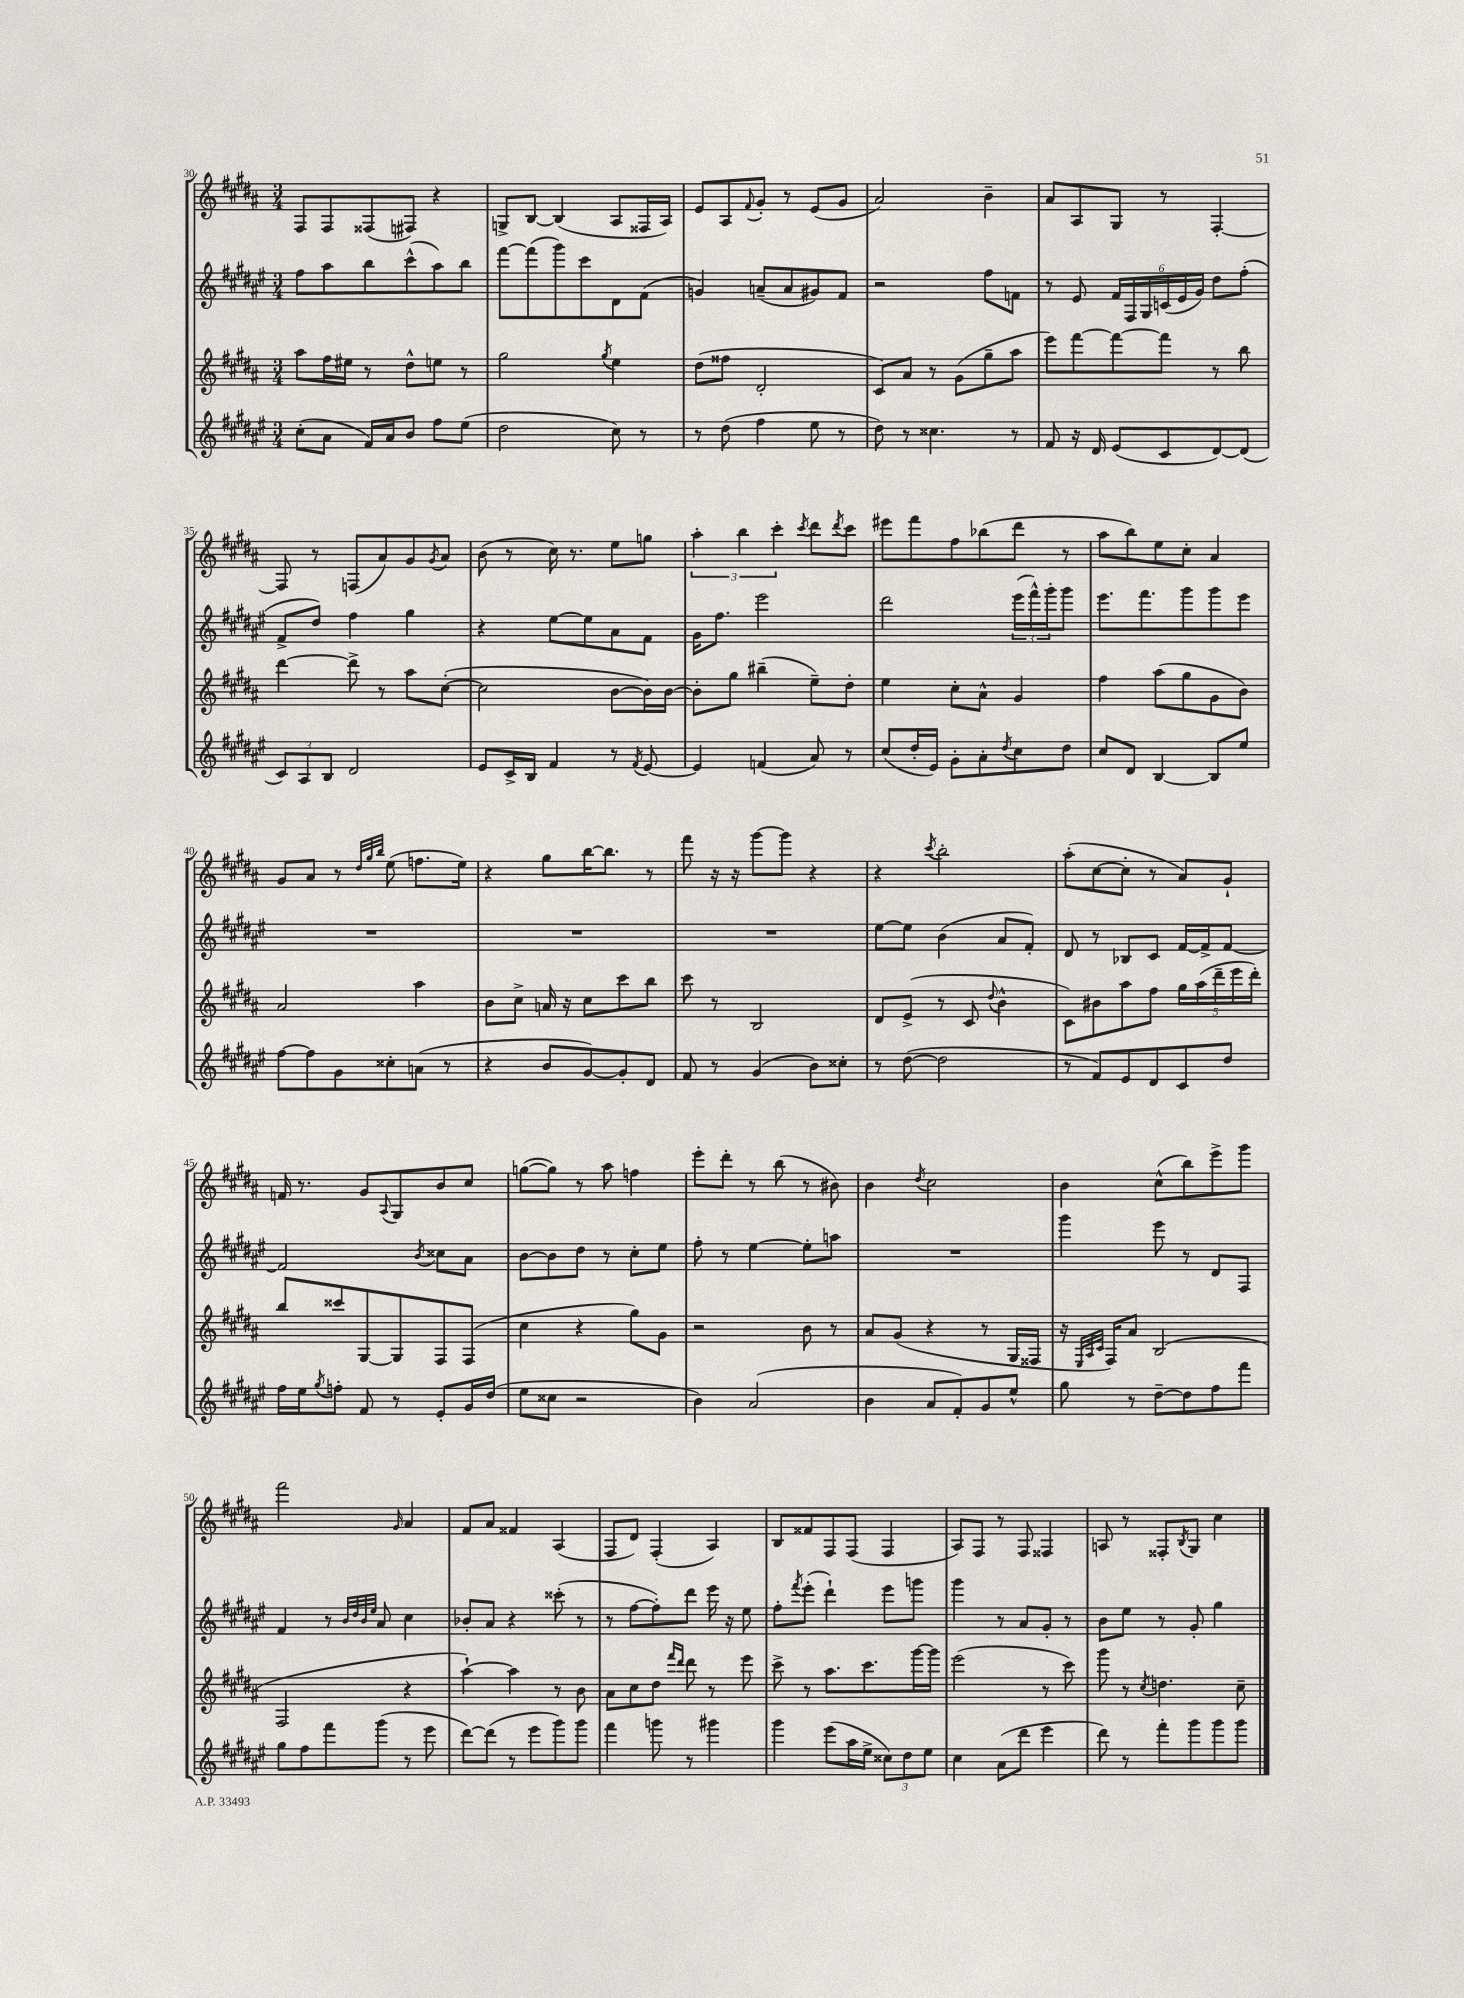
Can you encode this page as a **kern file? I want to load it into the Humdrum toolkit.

**kern	**kern	**kern	**kern
*staff4	*staff3	*staff2	*staff1
*clefG2	*clefG2	*clefG2	*clefG2
*k[f#c#g#d#a#e#]	*k[f#c#g#d#a#]	*k[f#c#g#d#a#e#]	*k[f#c#g#d#a#]
*M3/4	*M3/4	*M3/4	*M3/4
(8cc#'	8aa#	8ff#	8F#
8a#	16ff#	8aa#	8F#
.	16ee#	.	.
16f#)	8r	8bb	(8F##
16a#	.	.	.
8b	8dd#^^	(8ccc#^^	8F#)
8ff#	8ee	8aa#)	4r
(8ee#	8r	8bb	.
=	=	=	=
2dd#	2gg#	[8fff#	8G^
.	.	(8fff#]	[8B
.	.	8ggg#)	(4B]
.	.	8ccc#	.
.	8qgg#	.	.
8cc#)	4ee	8d#	8A#
8r	.	(8f#	16F##
.	.	.	16A#)
=	=	=	=
8r	(8dd#	4g)	8e
(8dd#	8ff##	.	8A#
.	.	.	8qqf#
4ff#	2d#'	(8a~	8g#'
.	.	8a	8r
8ee#	.	8g#)	(8e
8r	.	8f#	8g#
=	=	=	=
8dd#)	8c#)	2r	2a#)
8r	8a#	.	.
4.cc##	8r	.	.
.	(8g#	.	.
.	8gg#~	8ff#	4b~
8r	8aa#	8f	.
=	=	=	=
8f#	8eee)	8r	8a#
16r	[8fff#	8e#	8A#
16d#	.	.	.
(8e#	8fff#_	24f#	8G#
.	.	24F#	.
.	.	24G#	.
8c#	8fff#]	(24c	8r
.	.	24e#	.
.	.	24g#)	.
[8d#)	8r	8dd#	[4F#'
(8d#]	8bb	(8ff#'	.
=	=	=	=
12c#)	[4ddd#	8f#^	8F#]
12A#	.	.	.
.	.	8dd#)	8r
12B	.	.	.
2d#	8ddd#^]	4ff#	(8F
.	8r	.	8a#)
.	8aa#	4gg#	8g#
.	.	.	8qg#
.	([8cc#'	.	8a#
=	=	=	=
8e#	2cc#]	4r	(8b
16c#^	.	.	8r
16B	.	.	.
4f#	.	[8ee#	16cc#)
.	.	.	8.r
.	.	8ee#]	.
8r	[8b	8a#	8ee
8qf#	.	.	.
[8e#	16b])	8f#	8gg
.	[16b	.	.
=	=	=	=
4e#]	8b']	16g#	6aa#'
.	.	8.ff#	.
.	8gg#	.	.
.	.	.	6bb
(4f	(4bb#~	2eee#	.
.	.	.	6ccc#'
.	.	.	8qccc#
8a#)	8ee~)	.	8ddd#
.	.	.	8qddd#
8r	8dd#'	.	8ccc#
=	=	=	=
(8cc#	4ee	2ddd#	8eee#
16dd#'	.	.	8fff#
16e#)	.	.	.
8g#'	8cc#'	.	8ff#
8a#'	8a#^^	.	(8bb-
8qdd#	.	.	.
8cc#	4g#	(24eee#	8ddd#
.	.	24fff#^^)	.
.	.	24ggg#'	.
8dd#	.	8ggg#	8r
=	=	=	=
8cc#	4ff#	8.eee#	8aa#
8d#	.	.	8bb)
.	.	8.fff#	.
[4B	(8aa#	.	8ee
.	8gg#	8ggg#	8cc#'
8B]	8g#	8ggg#	4a#
8ee#	8b)	8eee#	.
=	=	=	=
[8ff#	2a#	2.r	8g#
8ff#]	.	.	8a#
8g#	.	.	8r
.	.	.	32qqdd#
.	.	.	32qqgg#
.	.	.	32qqbb
8cc##'	.	.	(8ee
(8a	4aa#	.	8.ff
8r	.	.	.
.	.	.	16ee)
=	=	=	=
4r	8b	2.r	4r
.	8cc#^	.	.
8b	16a	.	8gg#
.	16r	.	.
[8g#)	8cc#	.	[16bb
.	.	.	8.bb]
8g#']	8ccc#	.	.
8d#	8bb	.	8r
=	=	=	=
8f#	8ccc#	2.r	8fff#
8r	8r	.	16r
.	.	.	16r
(4g#	2B	.	[8ggg#
.	.	.	8ggg#]
8b)	.	.	4r
8cc##'	.	.	.
=	=	=	=
8r	8d#	[8ee#	4r
([8dd#	(8e^	8ee#]	.
.	.	.	8qccc#
2dd#]	8r	(4b	2bb'
.	8c#	.	.
.	8qqdd#	.	.
.	4b^^	8a#	.
.	.	8f#')	.
=	=	=	=
8r	8c#)	8d#	(8aa#'
8f#)	8b#	8r	[8cc#
8e#	8aa#	8B-	8cc#']
8d#	8ff#	8c#	8r
8c#	20gg#	[16f#	8a#)
.	(20aa#	.	.
.	.	16f#^]	.
.	20ddd#~	.	.
8dd#	.	[8f#	8g#`
.	20eee	.	.
.	20ddd#')	.	.
=	=	=	=
16ff#	8bb	2f#]	16f
16ee#	.	.	8.r
8qgg#	.	.	.
8ff'	8ccc##	.	.
8f#	[8G#	.	8g#
.	.	.	8qqA#
8r	8G#]	.	8G#
.	.	8qb	.
8e#'	8F#	8cc##	8b
16g#	(8F#	8a#	8cc#
(16dd#	.	.	.
=	=	=	=
8ee#	4cc#	[8b	([8gg
8cc##	.	8b]	8gg])
2r	4r	8dd#	8r
.	.	8r	8aa#
.	8gg#)	8cc#'	4ff
.	8g#	8ee#	.
=	=	=	=
4b)	2r	8ff#'	8eee'
.	.	8r	8ddd#'
(2a#	.	[4ee#	8r
.	.	.	(8bb
.	8b	8ee#']	8r
.	8r	8aa	8b#)
=	=	=	=
4b	8a#	2.r	4b
.	(8g#	.	.
.	.	.	8qdd#
8a#	4r	.	2cc#
8f#')	.	.	.
8g#	8r	.	.
8ee#^^	16G#	.	.
.	16F##	.	.
=	=	=	=
8gg#	16r	4ggg#	4b
.	32qqE	.	.
.	32qqA#	.	.
.	32qqc#	.	.
.	16F#)	.	.
8r	8a#	.	.
[8dd#~	(2B	8eee#	(8cc#^^
8dd#]	.	8r	8bb)
8ff#	.	8d#	8eee^
8fff#	.	8F#	8ggg#
=	=	=	=
8gg#	2F#	4f#	2fff#
8ff#	.	.	.
8fff#	.	8r	.
.	.	32qqb	.
.	.	32qqdd#	.
.	.	32qqb	.
.	.	32qqee#	.
(8ggg#	.	8a#	.
.	.	.	16qqg#
8r	4r	4cc#	4a#
8eee#	.	.	.
=	=	=	=
[8ddd#)	[4aa#`)	8b-'	8f#
(8ddd#]	.	8a#	8a#
8r	4aa#]	4r	4f##
8eee#	.	.	.
8ggg#)	8r	(8ccc##'	(4A#
8ggg#	8b	8r	.
=	=	=	=
4fff#	8a#	8r	8F#
.	8cc#	[8ff#	8d#)
8ggg	8dd#	8ff#'])	(4F#'
.	16qqfff#	.	.
.	16qqddd#	.	.
8r	8ddd#	8ddd#	.
4ggg#	8r	16eee#	4A#)
.	.	16r	.
.	8eee	8ee#	.
=	=	=	=
4ggg#	8ccc#^	8ff#'	8B
.	.	8qfff#	.
.	8r	(8eee#'	8f##
(8eee#	8.aa#	4ddd#`)	8F#
16aa#	.	.	(8F#
16ee#^	8.ccc#	.	.
12cc##)	.	8eee#	4F#
12dd#	.	.	.
.	[16ggg#	8ggg	.
12ee#	.	.	.
.	16ggg#]	.	.
=	=	=	=
4cc#	(2eee	4ggg#	8A#)
.	.	.	8F#
(8a#	.	8r	8r
8ddd#	.	8a#	8F#
4eee#	8r	8g#'	4F##
.	8ccc#)	8r	.
=	=	=	=
8ddd#)	8ggg#	8b	8A
8r	8r	8ee#	8r
.	8qcc#	.	.
8fff#'	4.dd	8r	8F##'
.	.	.	8qB
8ggg#	.	8g#'	8G#
8ggg#	.	4gg#	4cc#
8ggg#	8cc#~	.	.
==	==	==	==
*-	*-	*-	*-
